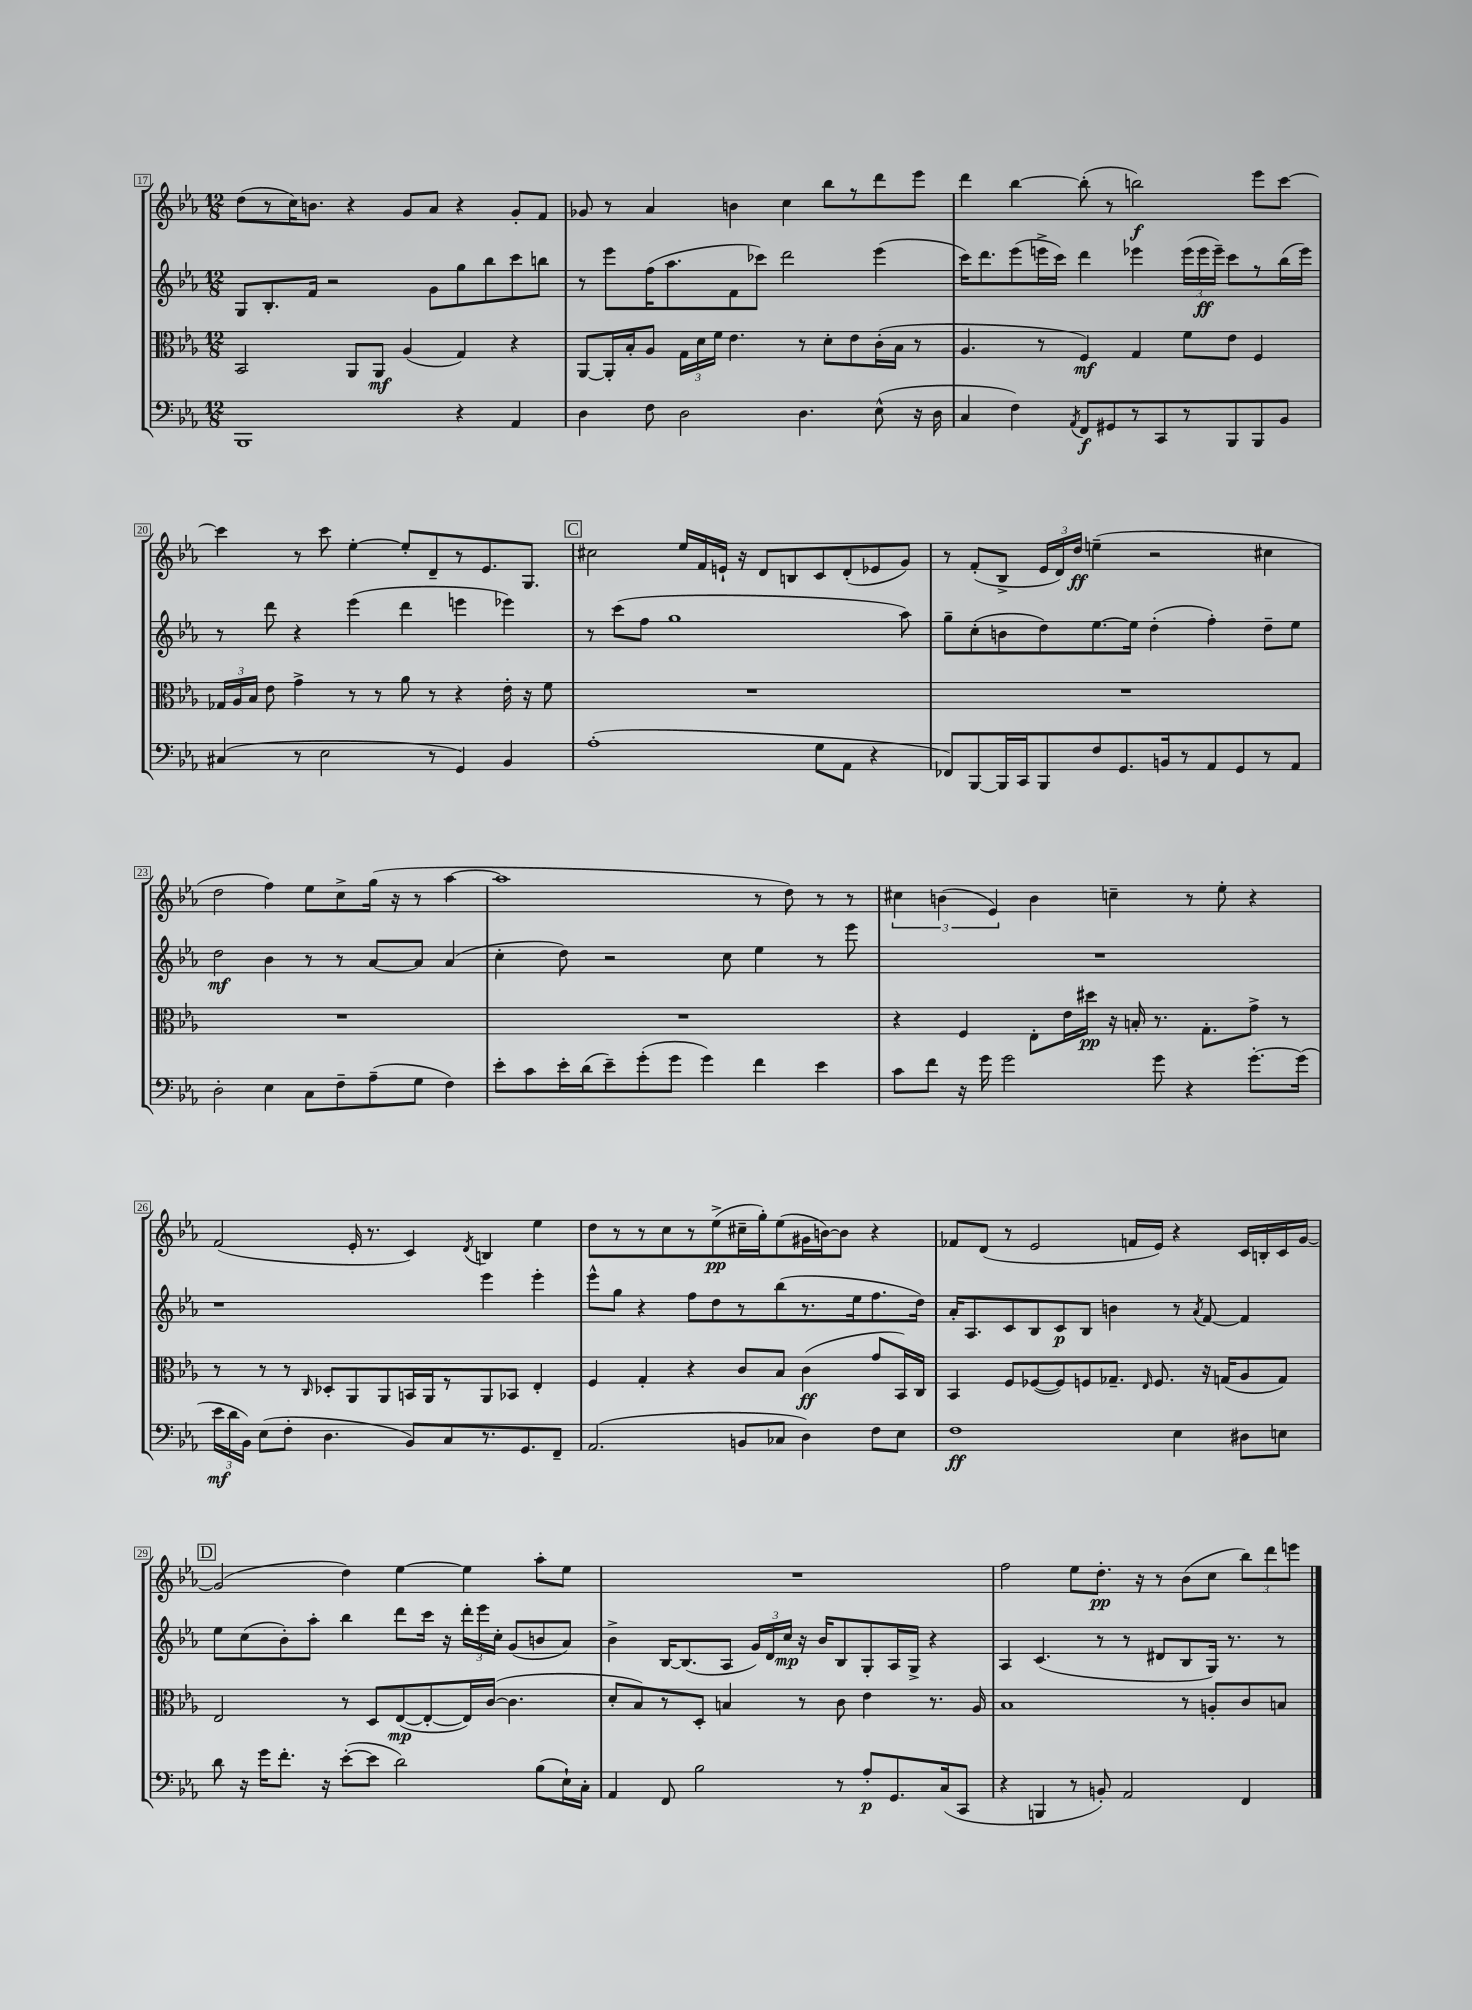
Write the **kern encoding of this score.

**kern	**kern	**kern	**kern
*staff4	*staff3	*staff2	*staff1
*clefF4	*clefC3	*clefG2	*clefG2
*k[b-e-a-]	*k[b-e-a-]	*k[b-e-a-]	*k[b-e-a-]
*M12/8	*M12/8	*M12/8	*M12/8
1BBB-	2BB-/	8G/L	(8dd\L
.	.	8.B-'/	8r
.	.	.	16cc\K)
.	.	16f/Jk	8.b\J
.	.	2r	.
.	8AA-/L	.	4r
.	8AA-/J	.	.
.	(4A-/	.	8g/L
.	.	8g\L	8a-/J
4r	4G/)	8gg\	4r
.	.	8bb-\	.
4AA-/	4r	8ccc\	8g'/L
.	.	8bb\J	8f/J
=	=	=	=
4D\	[8AA-/L	8r	8g-/
.	16AA-'/]L	8eee-\L	8r
.	16B-'/J	.	.
8F\	8A-/J	(16ff\K	4a-/
.	.	8.aa-\	.
2D\	24G\LL	.	.
.	24d\	.	.
.	24f\JJ	.	.
.	4.e-\	8f\	4b\
.	.	8ccc-\J)	.
.	.	2ddd\	4cc\
4.D\	8r	.	.
.	8d'\L	.	8bb-\L
.	8e-\	.	8r
(8E-^^\	(16c'\L	(4eee-\	8ddd\
.	16B-\JJ	.	.
16r	8r	.	8eee-\J
16D\	.	.	.
=	=	=	=
4C/	4.A-/	16ccc\LK)	4ddd\
.	.	8.ddd\	.
4F\)	.	(8eee-\	[4bb-\
.	8r	16eee^\L	.
.	.	16ccc\JJ)	.
8qAA-/	.	.	.
8FF/L	4F/)	4ddd\	(8bb-'\]
8GG#/	.	.	8r
8r	4G/	4eee-\	2bb\)
8CC/	.	.	.
8r	8f\L	(24eee-\LL	.
.	.	24eee-\	.
.	.	24eee-~\JJ)	.
8BBB-/	8e-\J	8ccc\L	.
8BBB-/	4F/	8r	8eee-\L
8BB-/J	.	(16bb-\L	[8ccc\J
.	.	16eee-\JJ)	.
=	=	=	=
(4C#/	24G-/LL	8r	4ccc\]
.	24A-/	.	.
.	24B-/JJ	.	.
.	8e-\	8ddd\	.
8r	4g^\	4r	8r
2E-\	.	.	8ccc\
.	8r	(4eee-\	[4ee-'\
.	8r	.	.
.	8a-\	4ddd\	8ee-'/]L
8r	8r	.	8d~/
4GG/)	4r	4eee\	8r
.	.	.	8.e-/
4BB-/	16e-'\	4eee-\)	.
.	16r	.	8.G/J
.	8f\	.	.
=	=	=	=
(1A-'	1.r	8r	2cc#\
.	.	(8ccc\L	.
.	.	8ff\J	.
.	.	1gg	.
.	.	.	16ee-/LL
.	.	.	16f/
.	.	.	16e`/JJ
.	.	.	16r
.	.	.	8d/L
.	.	.	8B/
8G\L	.	.	8c/
8AA-\J	.	.	(8d'/
4r	.	.	8e-/
.	.	8aa-\)	8g/J)
=	=	=	=
8FF-/L)	1.r	8gg~\L	8r
[8BBB-/	.	(8cc'\	(8f'/L
16BBB-/]L	.	8b\	8B-^/J
16CC/J	.	.	.
8BBB-/	.	8dd\)	24e-/LL
.	.	.	24d/)
.	.	.	24dd/JJ
8F/	.	[8.ee-\	(4ee~\
8.GG/	.	.	.
.	.	16ee-\]Jk	.
.	.	(4dd'\	2r
16BB/k	.	.	.
8r	.	.	.
8AA-/	.	4ff'\)	.
8GG/	.	.	.
8r	.	8dd~\L	4cc#\
8AA-/J	.	8ee-\J	.
=	=	=	=
2D'\	1.r	2dd\	2dd\
4E-\	.	4b-\	4ff\)
8C\L	.	8r	8ee-\L
8F~\	.	8r	8cc^\
(8A-~\	.	[8a-/L	(16gg\Jk
.	.	.	16r
8G\J	.	8a-/]J	8r
4F\)	.	(4a-/	[4aa-\
=	=	=	=
8e-'\L	1.r	4cc'\	1aa-]
8c\	.	.	.
16e-'\L	.	8dd\)	.
(16d\J	.	.	.
8e-~\)	.	2r	.
(8g'\	.	.	.
8g\J	.	.	.
4g\)	.	.	.
.	.	8cc\	.
4f\	.	4ee-\	8r
.	.	.	8dd\)
4e-\	.	8r	8r
.	.	8eee-\	8r
=	=	=	=
8c\L	4r	1.r	6cc#\
8f\J	.	.	.
.	.	.	(6b\
16r	4F/	.	.
16g\	.	.	.
.	.	.	6e-/)
2g\	.	.	.
.	8E-'\L	.	4b\
.	16e-\L	.	.
.	16dd#\JJ	.	.
.	16r	.	4cc~\
.	16B'/	.	.
8g\	8.r	.	.
4r	.	.	8r
.	8.G'\L	.	.
.	.	.	8ee-'\
[8.g'\L	8g^\J	.	4r
.	8r	.	.
(16g\]Jk	.	.	.
=	=	=	=
24e-\LL	8r	1r	(2f/
24d\	.	.	.
24BB-\JJ)	.	.	.
(8E-\L	8r	.	.
8F'\J	8r	.	.
.	16qqC/	.	.
4.D\	8D-'/L	.	.
.	8AA-/	.	16e-'/
.	.	.	8.r
.	8AA-/	.	.
8BB-/L)	16BB/L	.	4c/)
.	16AA-/J	.	.
8C/	8r	.	.
.	.	.	8qd/
8.r	8AA-/	4eee-\	4B/
.	8BB-/J	.	.
8.GG/	.	.	.
.	4E-'/	4eee-'\	4ee-\
8FF~/J	.	.	.
=	=	=	=
(2.AA-/	4F/	8eee-^^\L	8dd\L
.	.	8gg\J	8r
.	4G'/	4r	8r
.	.	.	8cc\
.	4r	8ff\L	8r
.	.	8dd\	(8ee-^\
8BB/L	8c/L	8r	16cc#~\L
.	.	.	16gg'\J)
8C-/J	8B-/J	(8bb-\	(8ee-\
4D\)	(4c\	8.r	16g#\L
.	.	.	[16b\J)
.	.	.	8b\]J
.	.	16ee-\k	.
8F\L	8g/L	8.ff\	4r
8E-\J	16BB-/L)	.	.
.	16C/JJ	16dd\Jk)	.
=	=	=	=
1F	4BB-/	16a-'/LK	8f-/L
.	.	8.A-/	.
.	.	.	(8d/J
.	8F/L	8c/	8r
.	([8F-/	8B-/	2e-/
.	8F-/])	8c/	.
.	8F/	8B-/J	.
.	8.G-~/J	4b\	.
.	.	.	16f/LL
.	16qqE-/	.	.
.	8.F/	.	16e-/JJ)
4E-\	.	8r	4r
.	.	8qa-/	.
.	16r	[8f/	.
.	(16G/LK	.	.
8D#\L	8A-/	4f/]	16c/LL
.	.	.	16B'/
8E\J	8G/J)	.	16c/
.	.	.	[16g/JJ
=	=	=	=
8d\	2E-/	8ee-\L	(2g/]
16r	.	(8cc\	.
16g\LK	.	.	.
8.f'\J	.	8b-'\)	.
.	.	8aa-'\J	.
16r	.	.	.
([8e-'\L	8r	4bb-\	4dd\)
8e-\]J	8D/L	.	.
2d\)	([8E-/	8ddd\L	[4ee-\
.	8E-'/_	16ccc\Jk	.
.	.	16r	.
.	16E-/]L)	24ddd'\LL	4ee-\]
.	.	24eee-\	.
.	([16c/JJ	.	.
.	.	24cc'\JJ	.
.	4.c\]	(8g/L	.
(8B-\L	.	8b/	8aa-'\L
16E-`\L)	.	8a-/J)	8ee-\J
16C'\JJ	.	.	.
=	=	=	=
4AA-/	8d'/L	4b-^\	1.r
.	8B-/)	.	.
8FF/	8r	[16B-/LK	.
.	.	(8.B-/]	.
2B-\	8D'/J	.	.
.	4B/	8A-/J	.
.	.	24g/LL)	.
.	.	24d/	.
.	.	24cc/JJ	.
.	8r	16r	.
.	.	16b-/LK	.
8r	8c\	8B-/	.
8A-'/L	4e-\	8G'/	.
8.GG/	.	16A-/L	.
.	.	16G^/JJ	.
.	8.r	4r	.
(16C/k	.	.	.
8CC/J	.	.	.
.	16A-/	.	.
=	=	=	=
4r	1B-	4A-/	2ff\
4BBB/	.	(4.c/	.
8r	.	.	8ee-\L
8BB'/)	.	8r	8.dd'\J
2AA-/	.	8r	.
.	.	.	16r
.	.	8d#/L	8r
.	8r	8B-/	(8b-\L
.	8A'/L	16G/Jk)	8cc\J
.	.	8.r	.
4FF/	8c/	.	12bb-\L)
.	.	.	12ddd\
.	8B/J	8r	.
.	.	.	12eee\J
==	==	==	==
*-	*-	*-	*-
